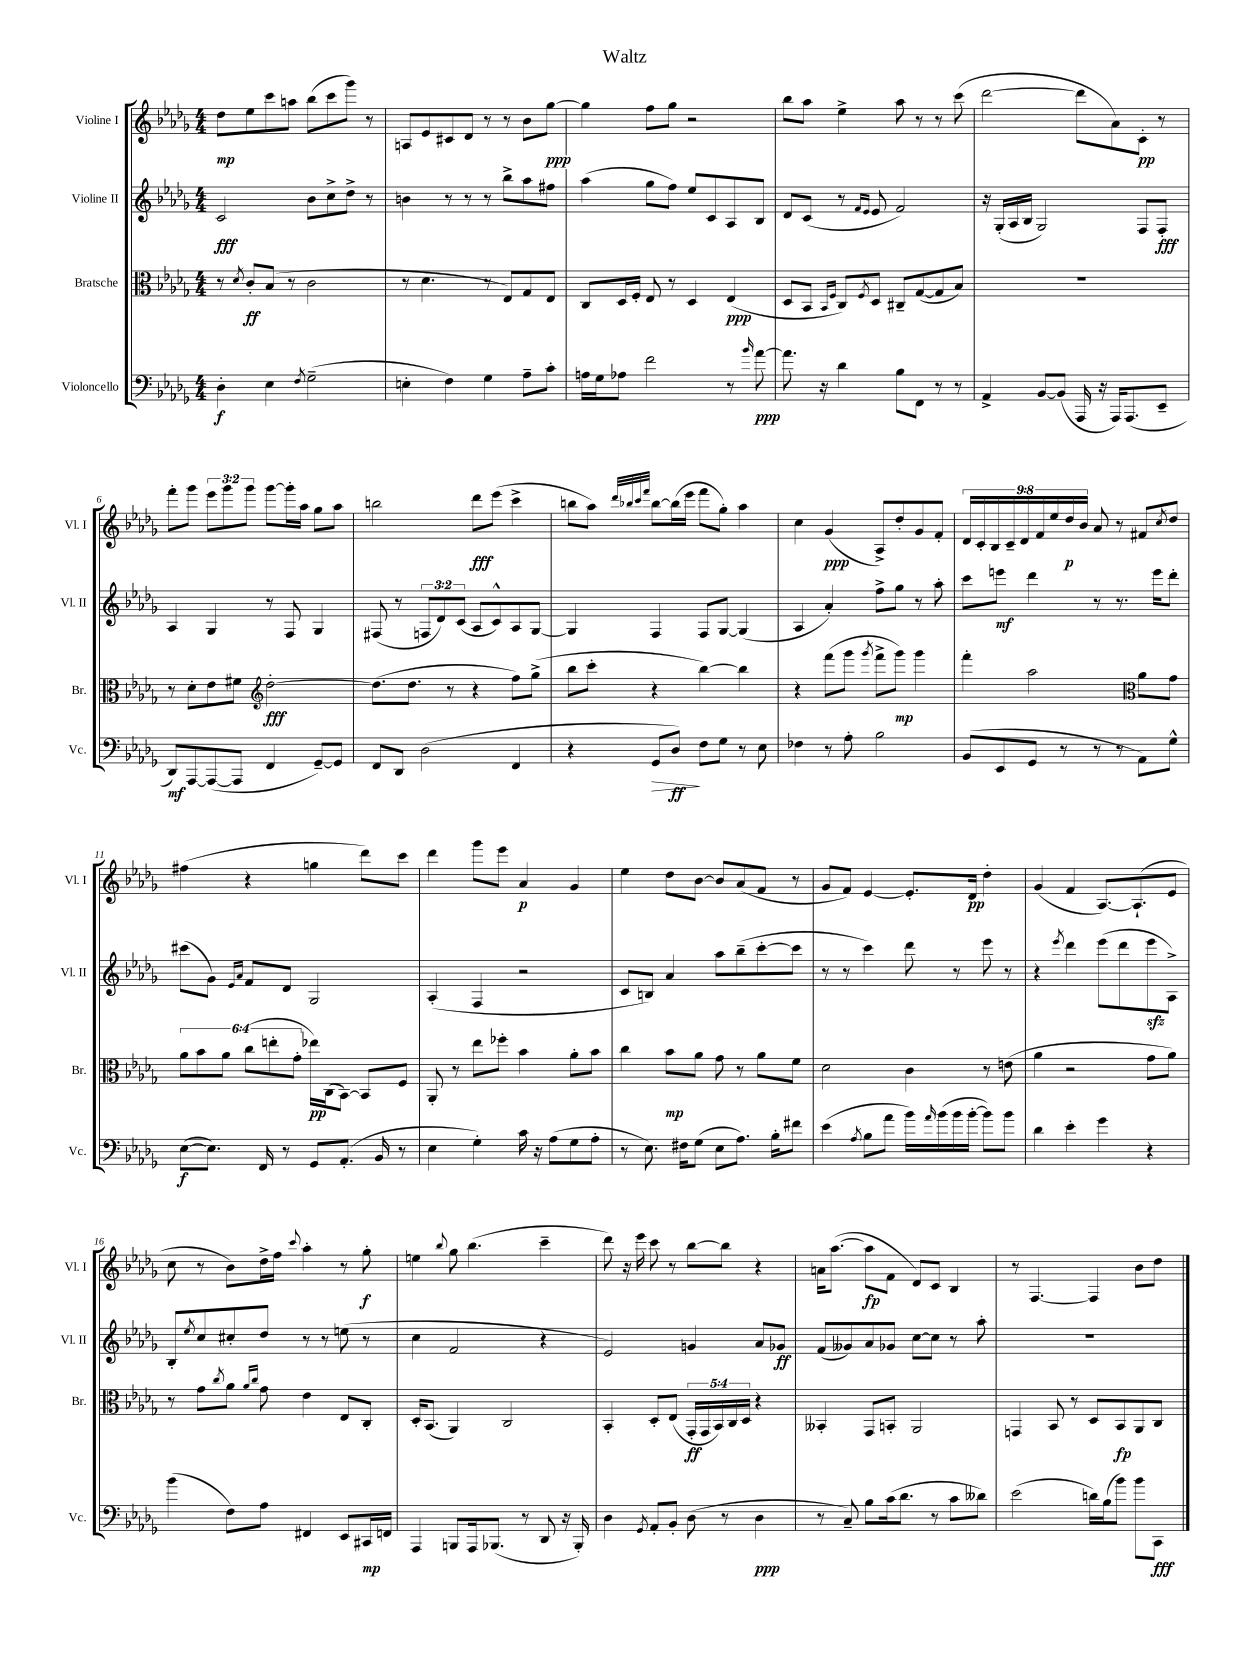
\header { title = "Waltz" }
<<
\new StaffGroup <<
\new Staff = "s0" \with { instrumentName = "Violine I" shortInstrumentName = "Vl. I" } {
    \clef treble \key des \major \numericTimeSignature \time 4/4 \override Staff.TupletNumber.text = #tuplet-number::calc-fraction-text
    des''8\mp ees''8 c'''8 a''8 bes''8( c'''8 ges'''8) r8 |
    a8 ees'8 cis'8 des'8 r8 r8 bes'8 ges''8~\ppp |
    ges''4 f''8 ges''8 r2 |
    bes''8 aes''8 ees''4-> aes''8 r8 r8 c'''8( |
    des'''2~ des'''8 aes'8) c'8-.\pp r8 |
    f'''8-. ges'''8 \tuplet 3/2 { ees'''8 ges'''8 ges'''8 } ges'''8~ ges'''16-. aes''16 ges''8 aes''8 |
    b''2 des'''8\fff ees'''8( c'''4-> |
    b''8 aes''8) \grace { des'''32 bes''32 c'''32 f'''32 } bes''8~ bes''16( ees'''16 f'''8 ges''8-.) aes''4 |
    c''4 ges'4\ppp( aes8->) des''8-. ges'8 f'8-. |
    \tuplet 9/8 { des'16 c'16-. bes16 c'16-- des'16 f'16 ees''16 des''16\p bes'16 } aes'8 r8 fis'8 \acciaccatura { c''8 } des''8 |
    fis''4( r4 g''4 des'''8) c'''8 |
    des'''4 ges'''8 ees'''8 aes'4\p ges'4 |
    ees''4 des''8 bes'8~ bes'8 aes'8( f'8 r8 |
    ges'8 f'8) ees'4~ ees'8.-. des'16\pp des''4-. |
    ges'4( f'4 aes8.~) aes8.-!( ees'8 |
    c''8 r8 bes'8) des''16-> f''16 \appoggiatura { c'''8 } aes''4-. r8 ges''8-.\f |
    e''4 \appoggiatura { bes''8 } ges''8 bes''4.( c'''4-- |
    des'''8) r16 ees'''16 c'''8 r8 bes''8~ bes''8 r4 |
    a'16 aes''8.~( aes''8\fp f'8 des'8) c'8 bes4 |
    r8 f4.~ f4 bes'8 des''8 \bar "|." |
}
\new Staff = "s1" \with { instrumentName = "Violine II" shortInstrumentName = "Vl. II" } {
    \clef treble \key des \major \numericTimeSignature \time 4/4 \override Staff.TupletNumber.text = #tuplet-number::calc-fraction-text
    c'2\fff bes'8 c''8-> des''8-> r8 |
    b'4 r8 r8 r8 bes''8-> aes''8 fis''8 |
    aes''4( ges''8 f''8) ees''8 c'8 aes8 bes8 |
    des'8 c'8( r8 \grace { f'16 ees'16 } ees'8 f'2) |
    r16 ges16-.( aes16 bes16 ges2) f8 f8-.\fff |
    aes4 ges4 r8 f8 ges4 |
    fis8( r8 \tuplet 3/2 { f8 des'8) c'8( } aes8 c'8-^) aes8 ges8~ |
    ges4 f4 f8 ges8~ ges4( |
    aes4 aes'4-.) f''8-> ges''8 r8 aes''8-. |
    c'''8 e'''8\mf des'''4 r8 r8. e'''16 des'''8-. |
    cis'''8( ges'8) \grace { ees'16 aes'16 } f'8 des'8 ges2 |
    aes4-.( f4 r2 |
    c'8 b8) aes'4 aes''8 bes''8--( c'''8~-. c'''8 |
    r8 r8 c'''4) des'''8 r8 ees'''8 r8 |
    r4 \acciaccatura { ees'''8 } des'''4 ees'''8( des'''8 ees'''8\sfz aes8->) |
    bes8-. \acciaccatura { ees''8 } c''8 cis''8-. des''8 r8 r8 e''8( r8 |
    c''4 f'2 r4 |
    ees'2) g'4 aes'8 ges'8\ff |
    f'8( geses'8) aes'8 ges'8 c''8~ c''8 r8 aes''8-. |
    R1 \bar "|." |
}
\new Staff = "s2" \with { instrumentName = "Bratsche" shortInstrumentName = "Br." } {
    \clef alto \key des \major \numericTimeSignature \time 4/4 \override Staff.TupletNumber.text = #tuplet-number::calc-fraction-text
    r8 \acciaccatura { des'8 } c'8-.\ff bes8( r8 c'2 |
    r8 des'4. r8 ees8) ges8 ees8 |
    c8 des16 f16-. ees8 r8 des4 ees4\ppp( |
    des8 bes,8 \grace { bes,16 f16 } c8) \acciaccatura { f8 } des8 cis8-- ges8~( ges8 bes8) |
    R1 |
    r8 des'8-. ees'8 fis'8 \clef treble des''2~-.\fff |
    des''8.( des''8. r8 r4 f''8) ges''8->( |
    bes''8 c'''8-. r4 bes''4~) bes''4 |
    r4 f'''8( ges'''8 \acciaccatura { ges'''8 } f'''8-> ges'''8\mp) ges'''4 |
    f'''4-. aes''2 \clef alto aes'8 ges'8 |
    \tuplet 6/4 { aes'8 bes'8 aes'8 c''8( e''8-. ges'8-. } ees''16\pp) c16( bes,8~) bes,8 f8 |
    aes,8-. r8 ees''8 fes''8-. bes'4 aes'8-. bes'8 |
    c''4 bes'8\mp aes'8 ges'8 r8 aes'8 f'8 |
    des'2 c'4 r8 e'8( |
    aes'4 r2 ges'8 aes'8) |
    r8 ges'8 \acciaccatura { c''8 } aes'8 \grace { aes'16 c''16 } ges'8 ees'4 ees8 c8-. |
    des16-. bes,8.( aes,4) c2 |
    bes,4-. des8-. ees8( \tuplet 5/4 { ges,16-.\ff ges,16 bes,16) c16 des16 } r4 |
    beses,4-. ges,8 b,8-. aes,2 |
    g,4 bes,8 r8 des8 bes,8\fp aes,8 c8 \bar "|." |
}
\new Staff = "s3" \with { instrumentName = "Violoncello" shortInstrumentName = "Vc." } {
    \clef bass \key des \major \numericTimeSignature \time 4/4
    des4-.\f ees4 \acciaccatura { f8 } ges2--( |
    e4-. f4) ges4 aes8-- c'8-. |
    a16 ges16 aes8 f'2 r8 \grace { bes'16 } aes'8~\ppp |
    aes'8. r16 des'4 bes8 f,8 r8 r8 |
    aes,4-> bes,8~ bes,8( aes,,16 r16 aes,,16) aes,,8.( ees,8-- |
    des,8\mf) aes,,8~ aes,,8~( aes,,8 f,4 ges,8~--) ges,8 |
    f,8 des,8 des2( f,4 |
    r4 ges,8\> des8\ff\!) f8 ges8 r8 ees8 |
    fes4 r8 aes8-. bes2 |
    bes,8( ees,8 ges,8 r8 r8 r8 aes,8) ges8-^ |
    ees8~\f( ees8.) f,16 r8 ges,8 aes,8.-.( bes,16 r8 |
    ees4 ges4-.) c'16 r16 aes8( ges8 aes8-. |
    r8 ees8.) fis16 ges8( ees8 aes8.) bes16-. fis'8 |
    ees'4( \acciaccatura { aes8 } bes8 aes'8 bes'16) \grace { aes'16 } bes'16( bes'16 bes'16~-. bes'8) bes'8 |
    des'4 ees'4-. ges'4 r4 |
    bes'4( f8) aes8 fis,4 ees,8 cis,16\mp f,16 |
    aes,,4 b,,8 aes,,16 bes,,8.( r8 des,8 r16 bes,,16-.) |
    des4 \acciaccatura { ges,8 } aes,8-. bes,8-. des8( r8 des4\ppp |
    r8 c8--) bes8 c'16( des'8. r8 c'8 deses'8) |
    ees'2( d'16) bes16( bes'8) bes'8 c,8\fff \bar "|." |
}
>>
>>
